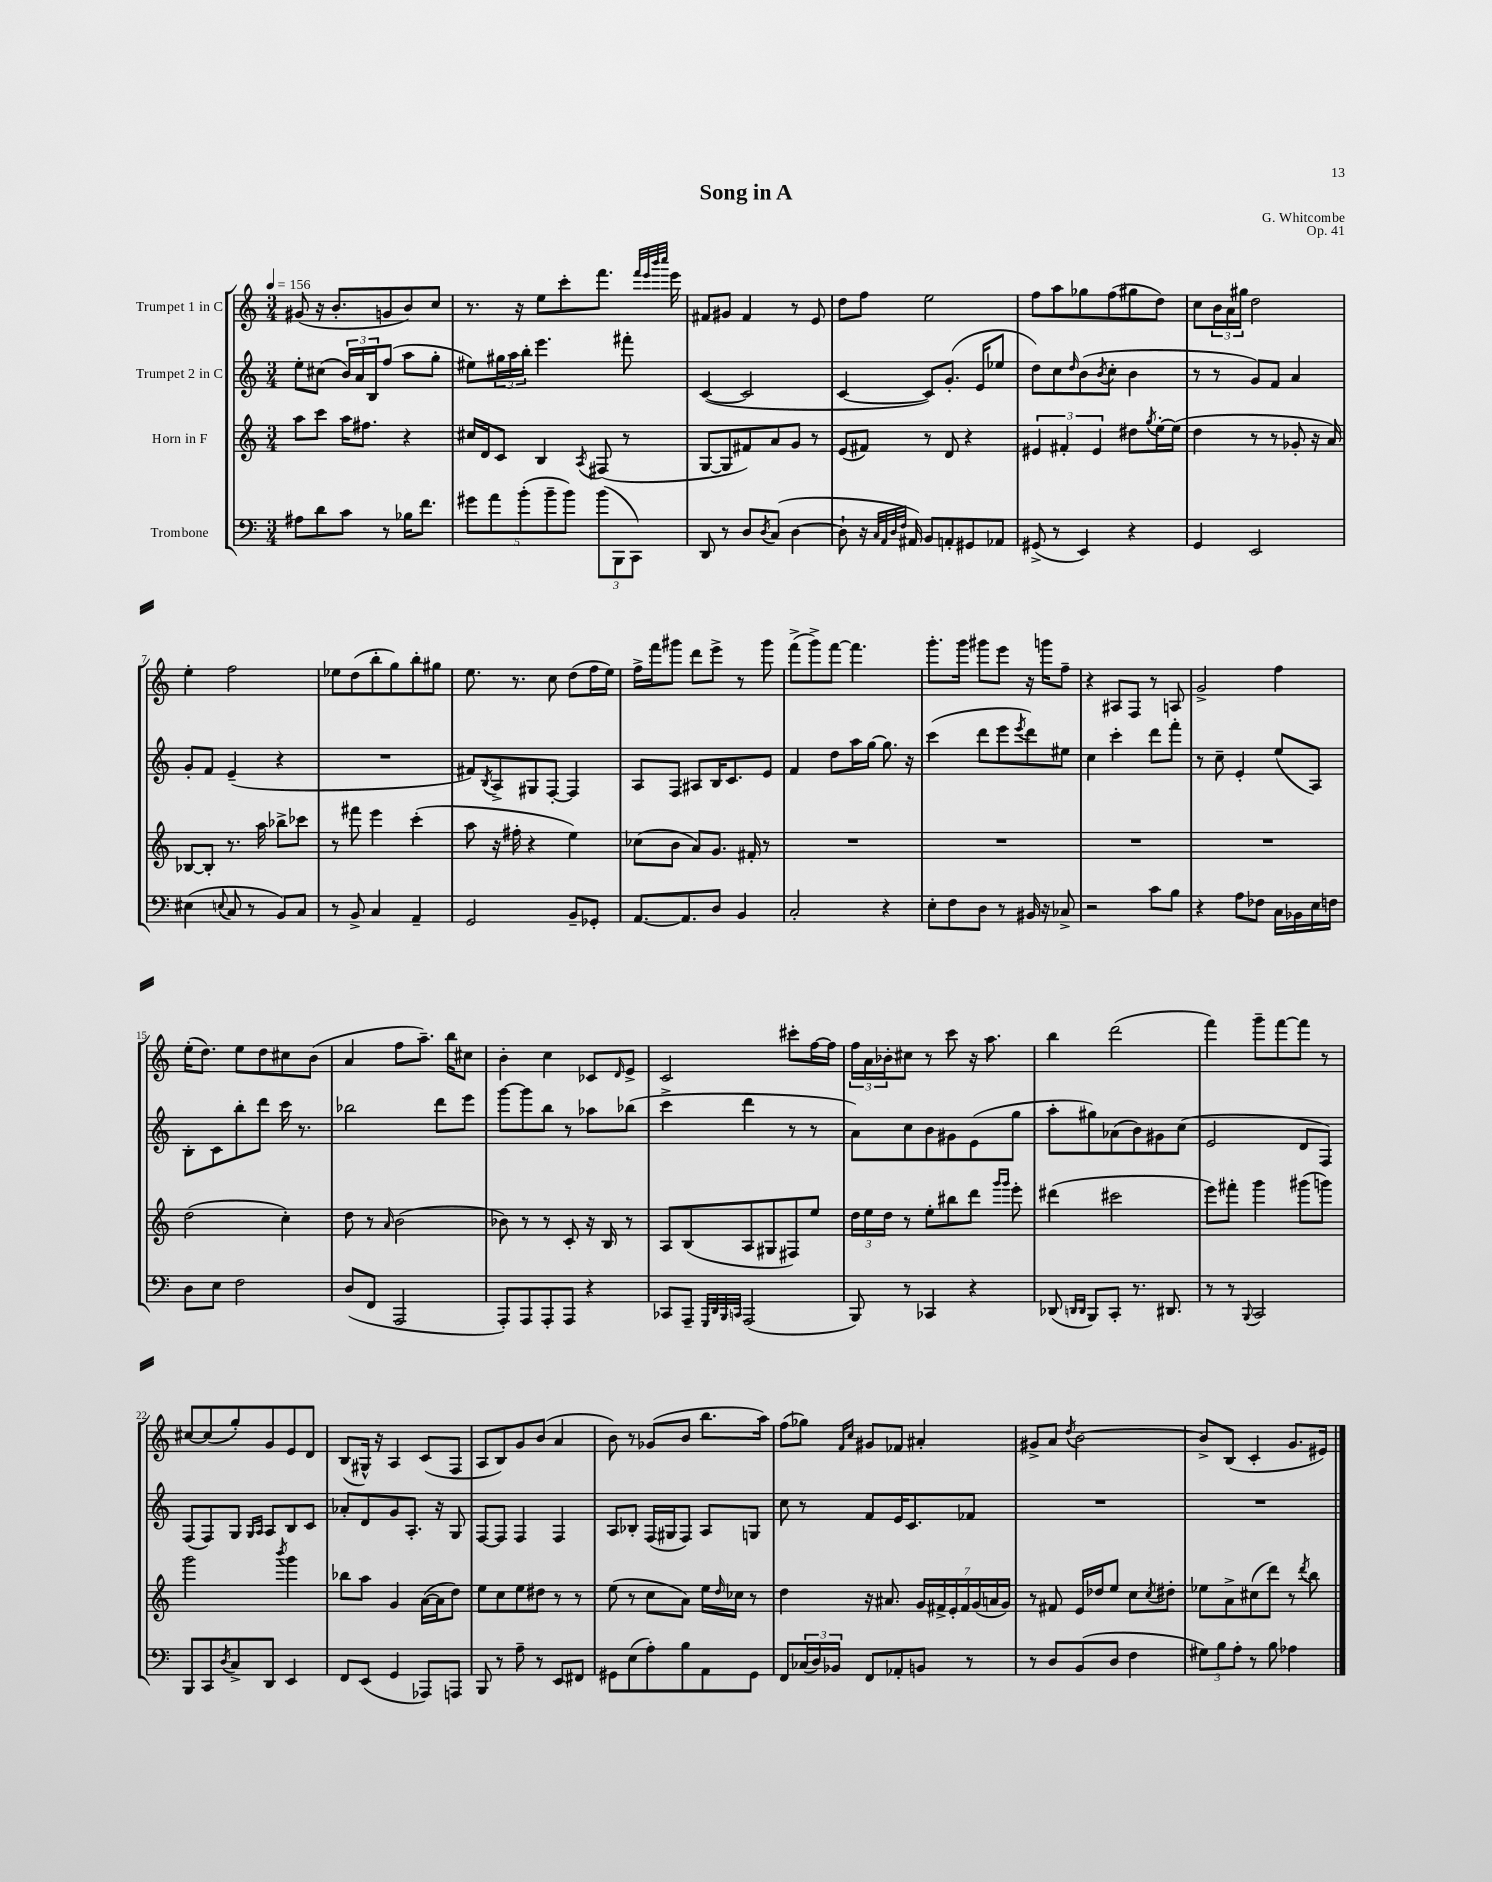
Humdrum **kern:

**kern	**kern	**kern	**kern
*part4	*part3	*part2	*part1
*staff4	*staff3	*staff2	*staff1
*I"Trombone	*I"Horn in F	*I"Trumpet 2 in C	*I"Trumpet 1 in C
*clefF4	*clefG2	*clefG2	*clefG2
*k[]	*k[]	*k[]	*k[]
*M3/4	*M3/4	*M3/4	*M3/4
*MM156	*MM156	*MM156	*MM156
=1	=1	=1	=1
8A#X\L	8aa\L	8ee'\L	(8g#X/
8d\	8ccc\J	(8cc#X\J	16r
.	.	.	8.b'/L
8c\J	16aa\KL	24b/LL)	.
.	.	24a/	.
.	8.ff#X\J	.	.
.	.	24B/J	.
8r	.	(8ff/J	8gn/
16B-X\KL	4r	8aa\L	8b/)
8.f\J	.	.	.
.	.	8gg'\J	8cc/J
=2	=2	=2	=2
10g#X\L	16cc#X/LL	8ee#X\L)	8.r
.	16d/J	.	.
10a\	.	.	.
.	8c/J	24gg#X\L	.
.	.	24aa\	.
.	.	.	16r
(10b'\	.	.	.
.	.	24bb'\JJ	.
.	4B/	4.eee\	8ee\L
10b~\	.	.	.
.	.	.	8ccc'\
10b\J)	.	.	.
.	8qA/	.	.
(12b\L	(8F#X/	.	8.fff\J
12BBB\	.	.	.
.	8r	8fff#X'\	.
12CC\J)	.	.	.
.	.	.	32qqfff/LLL
.	.	.	32qqeee/
.	.	.	32qqbbb/
.	.	.	32qqcccc/JJJ
.	.	.	16eee\
=3	=3	=3	=3
8DD/	[8G/L	([4c/	8f#X/L
8r	8G/]	.	8g#X/J
8D/L	8f#X/)	2c/]	4f#/
8qD/	.	.	.
(8C/J	8a/	.	.
[4D\	8g/J	.	8r
.	8r	.	8e/
=4	=4	=4	=4
8D`\]	(8e/L	[4c/	8dd\L
16r	8f#X/J)	.	8ff\J
32qqC/LLL	.	.	.
32qqAA/	.	.	.
32qqD/	.	.	.
32qqF/JJJ	.	.	.
16AA#X/)	.	.	.
8BB/L	8r	8c/L])	2ee\
8AAn'/	8d/	(8.g'/J	.
8GG#X/	4r	.	.
.	.	16e/KL	.
8AA-X/J	.	8ee-X/J	.
=5	=5	=5	=5
(8GG#X^/	6e#X/	8dd\L)	8ff\L
8r	.	8cc\	8aa\
.	6f#X'/	.	.
.	.	16qqdd/	.
4EE/)	.	(8b\	8gg-X\
.	6e#/	.	.
.	.	8qb/	.
.	.	8cc'\J	(8ff\
4r	8dd#X\L	4b\	8gg#X\
.	8qgg/	.	.
.	[16ee'\L	.	8dd\J)
.	(16ee\JJ]	.	.
=6	=6	=6	=6
4GG/	4dd\	8r	8cc\L
.	.	8r	24b\L
.	.	.	24a\
.	.	.	24gg#X\JJ
2EE/	8r	8g/L)	2dd\
.	8r	8f/J	.
.	8g-X'/	4a/	.
.	16r	.	.
.	16a/)	.	.
!!LO:LB:g=z
=7	=7	=7	=7
(4E#X\	[8B-X/L	8g'/L	4ee'\
.	8B-'/J]	8f/J	.
8qqEn/	.	.	.
8C/	8.r	(4e~/	2ff\
8r	.	.	.
.	16aa\	.	.
8BB/L)	8bb-X^\L	4r	.
8C/J	8ccc-X\J	.	.
=8	=8	=8	=8
8r	8r	2.r	8ee-X\L
8BB^/	8fff#X\	.	(8dd\
4C/	4eee\	.	8bb'\
.	.	.	8gg\)
4AA~/	(4ccc'\	.	8bb'\
.	.	.	8gg#X\J
=9	=9	=9	=9
2GG/	8aa\	8f#X/L)	8.ee\
.	.	8qB/	.
.	16r	8A^/	.
.	16ff#X'\	.	8.r
.	4r	8G#X/	.
.	.	[8F'/J	8cc\
8BB~/L	4ee\)	4F/]	(8dd\L
8GG-X'/J	.	.	16ff\L
.	.	.	16ee\JJ)
=10	=10	=10	=10
[8.AA/L	(8cc-X\L	8A/L	16ff^\LL
.	.	.	16fff\J
.	8b\J	8F/J	8ggg#X\J
8.AA/]	.	.	.
.	8a/L)	8A#X/L	8ddd\L
8D/J	8.g/J	16B/K	8eee^\J
.	.	8.c/	.
4BB/	.	.	8r
.	16f#X'/	.	.
.	8r	8e/J	8ggg#\
=11	=11	=11	=11
2C'/	2.r	4f/	(8fff^\L
.	.	.	8ggg^\)
.	.	8dd\L	[8fff\J
.	.	16aa\L	4.fff\]
.	.	[16gg\JJ	.
4r	.	8.gg\]	.
.	.	16r	.
=12	=12	=12	=12
8E'\L	2.r	(4ccc\	8.ggg'\L
8F\	.	.	.
.	.	.	16ggg\Jk
8D\J	.	8ddd\L	8ggg#X\L
8r	.	8eee\	8eee\J
.	.	8qeee/	.
16BB#X/	.	8ddd\)	16r
16r	.	.	16gggn\KL
8C-X^/	.	8ee#X\J	8ff~\J
=13	=13	=13	=13
2r	2.r	4cc\	4r
.	.	4ccc'\	8A#X/L
.	.	.	8F/J
8c\L	.	8ddd\L	8r
8B\J	.	8fff'\J	8An/
=14	=14	=14	=14
4r	2.r	8r	2g^/
.	.	8cc~\	.
8A\L	.	4e'/	.
8F-X\J	.	.	.
16C\LL	.	(8ee/L	4ff\
16BB-X\	.	.	.
16E\	.	8A/J)	.
16Fn\JJ	.	.	.
!!LO:LB:g=z
=15	=15	=15	=15
8D\L	(2dd\	8B'\L	(16ee'\KL
.	.	.	8.dd\J)
8E\J	.	8c\	.
2F\	.	8bb'\	8ee\L
.	.	8ddd\J	8dd\
.	4cc'\)	16ccc\	8cc#X\
.	.	8.r	.
.	.	.	(8b\J
=16	=16	=16	=16
(8D/L	8dd\	2bb-X\	4a/
8FF/J	8r	.	.
.	16qqa/	.	.
2AAA/	(2b\	.	8ff\L
.	.	.	8.aa~\J)
.	.	8ddd\L	.
.	.	.	16bb\KL
.	.	8eee\J	8cc#X\J
=17	=17	=17	=17
8AAA'/L)	8b-X\)	[8ggg\L	4b'\
8AAA/	8r	8ggg\]	.
8AAA'/	8r	8bb\J	4cc\
8AAA/J	8c'/	8r	.
4r	16r	8aa-X\L	8c-X/L
.	16B/	.	.
.	.	.	16qqd/
.	8r	(8bb-X\J	8e^/J
=18	=18	=18	=18
8CC-X/L	8A/L	4ccc^\	2c/
8AAA~/J	(8B/	.	.
32qqGGG/LLL	.	.	.
32qqDD/	.	.	.
32qqBBB/	.	.	.
32qqCCn/JJJ	.	.	.
(2AAA/	8A/	4ddd\	.
.	8G#X/	.	.
.	8F#X/)	8r	8ccc#X'\L
.	8ee/J	8r	[16ff\L
.	.	.	16ff\JJ]
=19	=19	=19	=19
8BBB/)	24dd\LL	8a\L)	24ff\LL
.	24ee\	.	24a\
.	24dd\JJ	.	24b-X'\J
8r	8r	8cc\	8cc#X\J
4CC-X/	8ee'\L	8b\	8r
.	8bb#X\	8g#X\	8ccc\
4r	8ddd\J	(8e\	16r
.	.	.	8.aa\
.	16qqggg/LL	.	.
.	16qqggg/JJ	.	.
.	8eee'\	8gg\J	.
=20	=20	=20	=20
(8DD-X/	(4ddd#X\	8aa'\L	4bb\
16qqDDn/LL	.	.	.
16qqDD/JJ	.	.	.
8BBB/L)	.	8gg#X\)	.
8CC'/J	2ccc#X\	(8a-X\	(2ddd\
8.r	.	8b\)	.
.	.	8g#X\	.
8.DD#X/	.	.	.
.	.	(8cc\J	.
=21	=21	=21	=21
8r	8eee\L)	2e/	4fff\)
8r	8fff#X'\J	.	.
8qqBBB/	.	.	.
2CC/	4ggg\	.	8ggg~\L
.	.	.	[8fff\
.	(8ggg#X\L	8d/L	8fff\J]
.	8gggn\J)	8F/J)	8r
!!LO:LB:g=z
=22	=22	=22	=22
8BBB/L	2ggg\	(8F/L	[8cc#X/L
8CC/	.	8F/)	(8cc#/]
8qD/	.	.	.
8C^/	.	8G/J	8gg'/)
.	.	16qqG/LL	.
.	.	16qqA/JJ	.
8DD/J	.	8A/L	8g/
.	8qbbb/	.	.
4EE/	4ggg\	8B/	8e/
.	.	8c/J	8d/J
=23	=23	=23	=23
8FF/L	8bb-X\L	8a-X'/L	(8B/L
(8EE/J	8aa\J	8d/	16G#X^^/Jk)
.	.	.	16r
4GG/	4g/	8g/	4A/
.	.	8.A'/J	.
8AAA-X/L)	([16a\LL	.	(8c/L
.	16a\J]	16r	.
8AAAn/J	8dd\J)	8G/	8F/J
=24	=24	=24	=24
8BBB/	8ee\L	[8F/L	8A/L
8r	8cc\	8F/J]	8B/)
8A~\	8ee\	4F/	8g/
8r	8dd#X\J	.	(8b/J
8EE/L	8r	4F/	4a/
8FF#X/J	8r	.	.
=25	=25	=25	=25
8GG#X\L	(8ee\	8A/L	8b\)
(8E\	8r	8B-X'/J	8r
8A'\)	8cc\L	(16F/LL	(8g-X/L
.	.	16G#X/J	.
8B\	8a\J)	8F/J)	8b/J
8AA\	16ee\LL	8A/L	8.bb\L
.	16qqdd/	.	.
.	16cc-X\JJ	.	.
8GG#\J	8r	8Gn/J	.
.	.	.	16aa\Jk)
=26	=26	=26	=26
8FF/L	4dd\	8cc\	(8ff\L
(24C-X/L	.	8r	8gg-X\J)
24D/)	.	.	.
24BB-X/JJ	.	.	.
.	.	.	16qqf/LL
.	.	.	16qqcc/JJ
8FF/L	16r	8f/L	8g#X/L
.	8.a#X/	.	.
8AA-X'/	.	16e/K	8f-X/J
.	.	8.c/	.
8BBn/J	28g/LL	.	4a#X'/
.	28f#X^/	.	.
.	28e'/	.	.
.	28f#/	.	.
8r	.	8f-X/J	.
.	(28g/	.	.
.	28an/	.	.
.	28g/JJ)	.	.
=27	=27	=27	=27
8r	8r	2.r	8g#X^/L
8D/L	8f#X/	.	8a/J
.	.	.	8qdd/
(8BB/	16e/LL	.	[2b\
.	16dd-X/J	.	.
8D/J	8ee/J	.	.
4F\	8cc\L	.	.
.	8qcc/	.	.
.	8dd#X'\J	.	.
=28	=28	=28	=28
12G#X\L)	8ee-X\L	2.r	8b^/L]
12B\	.	.	.
.	8a^\	.	(8B/J
12A'\J	.	.	.
8r	(8cc#X\	.	4c'/
8B\	8ddd\J)	.	.
4A-X\	8r	.	8.g/L
.	8qddd/	.	.
.	8bb\	.	.
.	.	.	16e#X/Jk)
==	==	==	==
*-	*-	*-	*-
